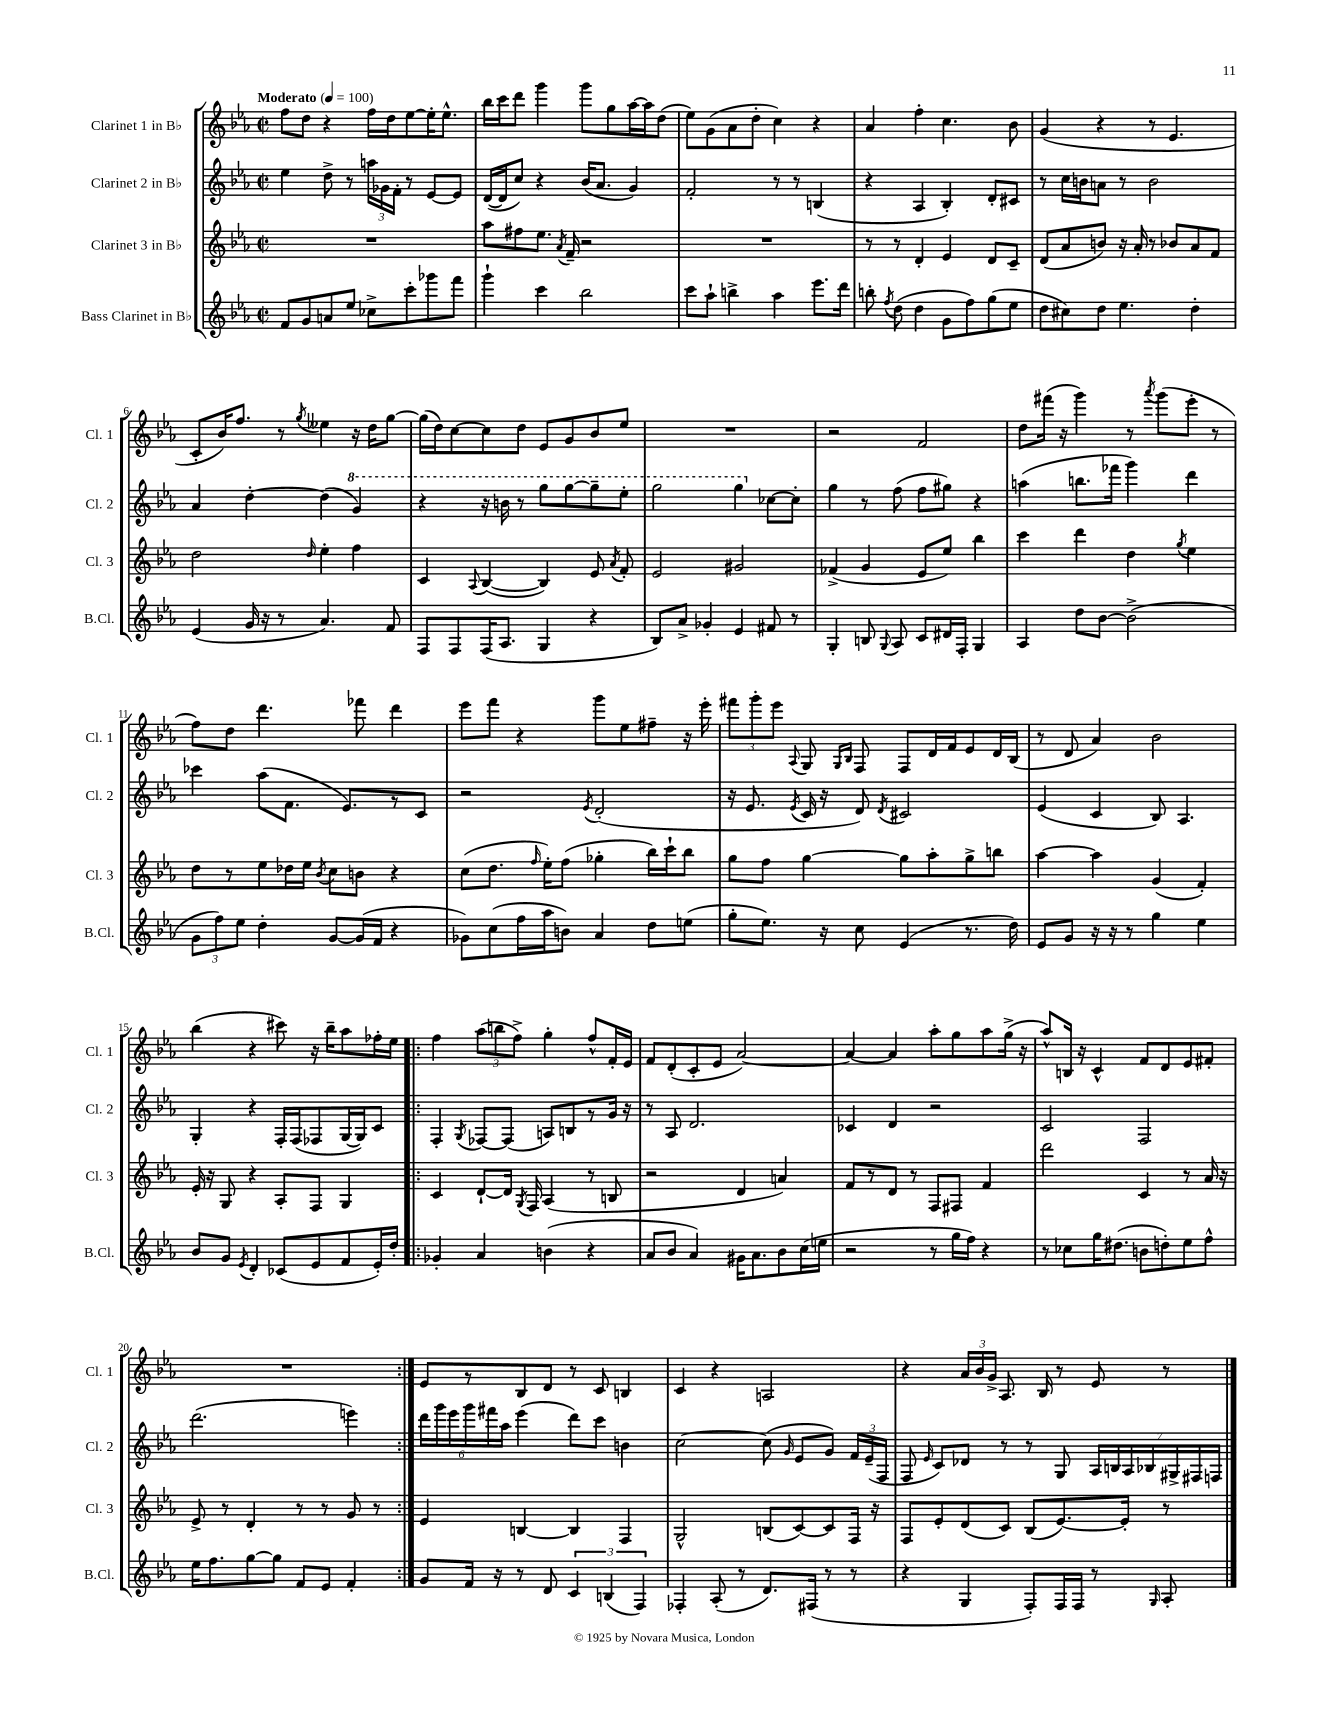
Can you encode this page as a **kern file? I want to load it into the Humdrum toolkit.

**kern	**kern	**kern	**kern
*part4	*part3	*part2	*part1
*staff4	*staff3	*staff2	*staff1
*I"Bass Clarinet in B♭	*I"Clarinet 3 in B♭	*I"Clarinet 2 in B♭	*I"Clarinet 1 in B♭
*I'B.Cl.	*I'Cl. 3	*I'Cl. 2	*I'Cl. 1
*clefG2	*clefG2	*clefG2	*clefG2
*k[b-e-a-]	*k[b-e-a-]	*k[b-e-a-]	*k[b-e-a-]
*M2/2	*M2/2	*M2/2	*M2/2
*met(c|)	*met(c|)	*met(c|)	*met(c|)
*MM100	*MM100	*MM100	*MM100
=1	=1	=1	=1
!	!	!	!LO:TX:a:B:t=Moderato
8f/L	1r	4ee-\	8ff\L
8g/	.	.	8dd\J
8an/	.	8dd^\	4r
8ee-/J	.	8r	.
8cc-X^\L	.	24aan\LL	16ff\LL
.	.	24g-X\	.
.	.	.	16dd\J
.	.	24f'\JJ	.
8ccc'\	.	8r	[8ee-\
8ggg-X\	.	[8e-/L	16ee-'\K]
.	.	.	8.ee-^^\J
8fff\J	.	8e-/J]	.
=2	=2	=2	=2
4ggg`\	8aa-\L	([16d/LL	16bb-\LL
.	.	16d/J]	16ccc\J
.	8ff#X\	8cc/J)	8ddd\J
4ccc\	8.ee-\J	4r	4ggg\
.	8qa-/	.	.
.	16f~/	.	.
2bb-\	2r	(16b-/KL	8ggg\L
.	.	8.a-/J	.
.	.	.	8gg\
.	.	4g/)	[16aa-\L
.	.	.	16aa-\J]
.	.	.	(8dd\J
=3	=3	=3	=3
8ccc\L	1r	2f'/	8ee-\L)
8aa-`\J	.	.	(8g\
4bbn^\	.	.	8a-\
.	.	.	8dd'\J
4aa-\	.	8r	4cc\)
.	.	8r	.
8.eee-\L	.	(4Bn/	4r
16ddd\Jk	.	.	.
=4	=4	=4	=4
8bbn'\	8r	4r	4a-/
8qff/	.	.	.
(8dd\	8r	.	.
4dd\	4d'/	4A-/	4ff'\
8g\L	4e-/	4B-'/)	4.cc\
8ff\)	.	.	.
(8gg\	8d/L	8d'/L	.
8ee-\J	8c~/J	8c#X/J	8b-\
=5	=5	=5	=5
8dd\L	(8d/L	8r	(4g/
8cc#X\)	8a-/	16cc\LL	.
.	.	16bn\J	.
8dd\J	8bn/J)	8an\J	4r
4.ee-\	16r	8r	.
.	16a-'/	.	.
.	8r	2b\	8r
.	8b-X/L	.	4.e-/
4dd'\	8a-/	.	.
.	8f/J	.	.
!!LO:LB:g=z
=6	=6	=6	=6
(4e-/	2dd\	4a-/	8c'/L
.	.	.	16b-/K)
.	.	.	8.ff/J
16g/	.	[4dd'\	.
16r	.	.	.
8r	.	.	8r
.	16qqdd/	.	8qgg/
4.a-/)	4ee-'\	(4dd\]	4ee--X\
*	*	*8va	*
.	4ff\	4gg/)	16r
.	.	.	16dd\KL
8f/	.	.	[8gg\J
=7	=7	=7	=7
8F/L	4c/	4r	(16gg\LL]
.	.	.	16dd\J)
8F/	.	.	[8cc\
.	8qqA-/	.	.
(16F/K	([4B-/	16r	8cc\]
8.A-/J	.	16bbn\	.
.	.	8r	8dd\J
4G/	4B-/])	8ggg\L	8e-/L
.	.	[8ggg\	8g/
4r	8e-/	8ggg~\]	8b-/
.	8qa-/	.	.
.	8f'/	8eee-'\J	8ee-/J
=8	=8	=8	=8
8B-/L)	2e-/	2ggg\	1r
8a-^/J	.	.	.
4g-X'/	.	.	.
4e-/	2g#X/	4ggg\	.
*	*	*X8va	*
8f#X/	.	[8cc-X\L	.
8r	.	8cc-'\J]	.
=9	=9	=9	=9
4G'/	(4f-X^/	4gg\	2r
8Bn/	4g/	8r	.
8qqG/	.	.	.
8A-/	.	(8ff\	.
8c/L	8e-/L	8ff\L	2f/
16d#X/L	8ee-/J)	8gg#X\J)	.
16F'/JJ	.	.	.
4G/	4bb-\	4r	.
=10	=10	=10	=10
4A-/	4ccc\	(4aan\	8dd\L
.	.	.	(16fff#X\Jk
.	.	.	16r
8dd\L	4ddd\	8.bbn\L	4ggg\)
[8b-\J	.	.	.
.	.	16fff-X\Jk	.
(2b-^\]	4dd\	4ggg\)	8r
.	.	.	8qaaa-/
.	.	.	(8ggg\L
.	8qgg/	.	.
.	4ee-\	4ddd\	8eee-'\J
.	.	.	8r
!!LO:LB:g=z
=11	=11	=11	=11
12g\L	8dd\L	4ccc-X\	8ff\L)
12ff\)	.	.	.
.	8r	.	8dd\J
12ee-\J	.	.	.
4dd'\	8ee-\	(8aa-\L	4.ddd\
.	16dd-X\L	8.f\J	.
.	16ee-\JJ	.	.
.	8qb-/	.	.
[8g/L	8cc\L	.	.
.	.	8.e-/L)	.
(16g/L]	8bn\J	.	8fff-X\
16f/JJ	.	.	.
4r	4r	8r	4ddd\
.	.	8c/J	.
=12	=12	=12	=12
8g-X\L)	(8cc\L	2r	8eee-\L
(8cc\	8.dd\J	.	8fff\J
16ff\L	.	.	4r
.	16qqff/	.	.
16aa-\J	16ee-'\KL)	.	.
8bn\J)	(8ff\J	.	.
.	.	8qe-/	.
4a-/	4gg-X'\	(2d'/	8ggg\L
.	.	.	8ee-\
8dd\L	16bb-\LL)	.	8ff#X~\J
.	16ccc`\J	.	.
(8een\J	8bb-\J	.	16r
.	.	.	16eee-'\
=13	=13	=13	=13
8gg'\L	8gg\L	16r	12fff#X\L
.	.	8.e-/	.
.	.	.	12ggg'\
8.ee-\J)	8ff\J	.	.
.	.	.	12eee-\J
.	.	8qe-/	8qqA-/
.	[4gg\	16c/	8G/
16r	.	16r	.
.	.	.	16qqG/LL
.	.	.	16qqB-/JJ
8cc\	.	8d/)	8F/
.	.	8qd/	.
(4e-/	8gg\L]	2c#X/	8F/L
.	8aa-'\	.	16d/L
.	.	.	16f/J
8.r	8gg^\	.	8e-/
.	8bbn\J	.	16d/L
16dd\)	.	.	(16B-/JJ
=14	=14	=14	=14
8e-/L	[4aa-\	(4e-/	8r
8g/J	.	.	8d/
16r	4aa-\]	4c/	4a-/)
16r	.	.	.
8r	.	.	.
4gg\	(4g/	8B-/)	2b-\
.	.	4.A-/	.
4ee-\	4f'/)	.	.
!!LO:LB:g=z
=15	=15	=15	=15
8b-/L	16e-'/	4G'/	(4bb-\
.	16r	.	.
8g/J	8G/	.	.
8qe-/	.	.	.
4d'/	4r	4r	4r
(8c-X/L	8A-'/L	16F'/LL	8ccc#X\)
.	.	(16F/J	.
8e-/	8F/J	8F-X/	16r
.	.	.	16bb-~\KL
8f/	4G/	[16G/L	8aa-\
.	.	16G/J])	.
16e-'/L)	.	8c/J	16ff-X'\L
16dd'/JJ	.	.	16ee-\JJ
=16!|:	=16!|:	=16!|:	=16!|:
4g-X'/	4c/	4F'/	4ff\
.	.	8qG/	.
4a-/	[8d`/L	[8F-X/L	(12aa-\L
.	.	.	12bbn\
.	16d/Jk]	(8F-/J]	.
.	.	.	12ff^\J)
.	8qG/	.	.
.	16F/	.	.
(4bn\	(4A-/	8An/L)	4gg'\
.	.	8Bn/	.
4r	8r	8r	8ff^^/L
.	8Bn/	16g/Jk	16f'/L
.	.	16r	16e-/JJ
=17	=17	=17	=17
8a-/L	2r	8r	8f/L
8b-/J	.	8A-/	(8d'/
4a-/)	.	2.d/	8c'/
.	.	.	8e-/J
16g#X\KL	4d/	.	[2a-/)
8.a-\	.	.	.
8b-\	4an/)	.	.
(16cc\L	.	.	.
16een\JJ	.	.	.
=18	=18	=18	=18
2r	8f/L	4c-X/	4a-/_
.	8r	.	.
.	8d/J	4d/	4a-/]
.	8r	.	.
8r	8F/L	2r	8aa-'\L
16gg\LL	8F#X/J	.	8gg\
16ff\JJ)	.	.	.
4r	4f/	.	8aa-\
.	.	.	(16gg^\Jk
.	.	.	16r
=19	=19	=19	=19
8r	2ddd\	2c/	8aa-^^/L)
8cc-X\L	.	.	16Bn/Jk
.	.	.	16r
16gg\K	.	.	4c^^/
(8.dd#X\J	.	.	.
8bn\L	4c/	2F/	8f/L
8ddn'\)	.	.	8d/
8ee-\	8r	.	8e-/
8ff^^\J	16a-/	.	8f#X'/J
.	16r	.	.
!!LO:LB:g=z
=20	=20	=20	=20
16ee-\KL	8e-^/	(2.ddd\	1r
8.ff\	.	.	.
.	8r	.	.
[8gg\	4d'/	.	.
8gg\J]	.	.	.
8f/L	8r	.	.
8e-/J	8r	.	.
4f'/	8g/	4eeen\)	.
.	8r	.	.
=21:|!	=21:|!	=21:|!	=21:|!
8g/L	4e-/	24ddd\LL	8e-/L
.	.	24ggg\	.
.	.	24eee-\	.
16f/Jk	.	24ggg\	8r
.	.	24fff#X\	.
16r	.	.	.
.	.	24aa-\JJ	.
8r	[4Bn/	(4eee-\	8B-/
8d/	.	.	8d/J
6c/	4B/]	8ddd\L)	8r
.	.	8ccc\J	8c/
(6Bn/	.	.	.
.	4F/	4bn\	4Bn/
6F/)	.	.	.
=22	=22	=22	=22
4F-X'/	2G^^/	[2cc\	4c/
(8A-'/	.	.	4r
8r	.	.	.
8.d/L)	(8Bn/L	(8cc\]	2An/
.	.	16qqg/	.
.	[8c/)	8e-/L	.
(16F#X/Jk	.	.	.
8r	8c/]	8g/J)	.
8r	16F/Jk	24f/LL	.
.	.	(24e-~/	.
.	16r	.	.
.	.	24F/JJ	.
=23	=23	=23	=23
4r	8F/L	8F/	4r
.	.	16qqe-/	.
.	8e-'/	8c/L)	.
4G/	(8d/	8d-X/J	24a-/LL
.	.	.	24b-/
.	.	.	24g^/JJ
.	8c/J)	8r	8.A-/
8F'/L)	(8B-/L	8r	.
.	.	.	16B-/
16F/L	[8.e-/)	8G/	8r
16F/JJ	.	.	.
8r	.	28A-/LL	8e-/
.	.	28Bn/	.
.	16e-'/Jk]	.	.
.	.	28A-/	.
.	.	28B-X/	.
16qqG/	.	.	.
8A-'/	8r	.	8r
.	.	28G#X^/	.
.	.	28F#X/	.
.	.	28Fn/JJ	.
==	==	==	==
*-	*-	*-	*-
